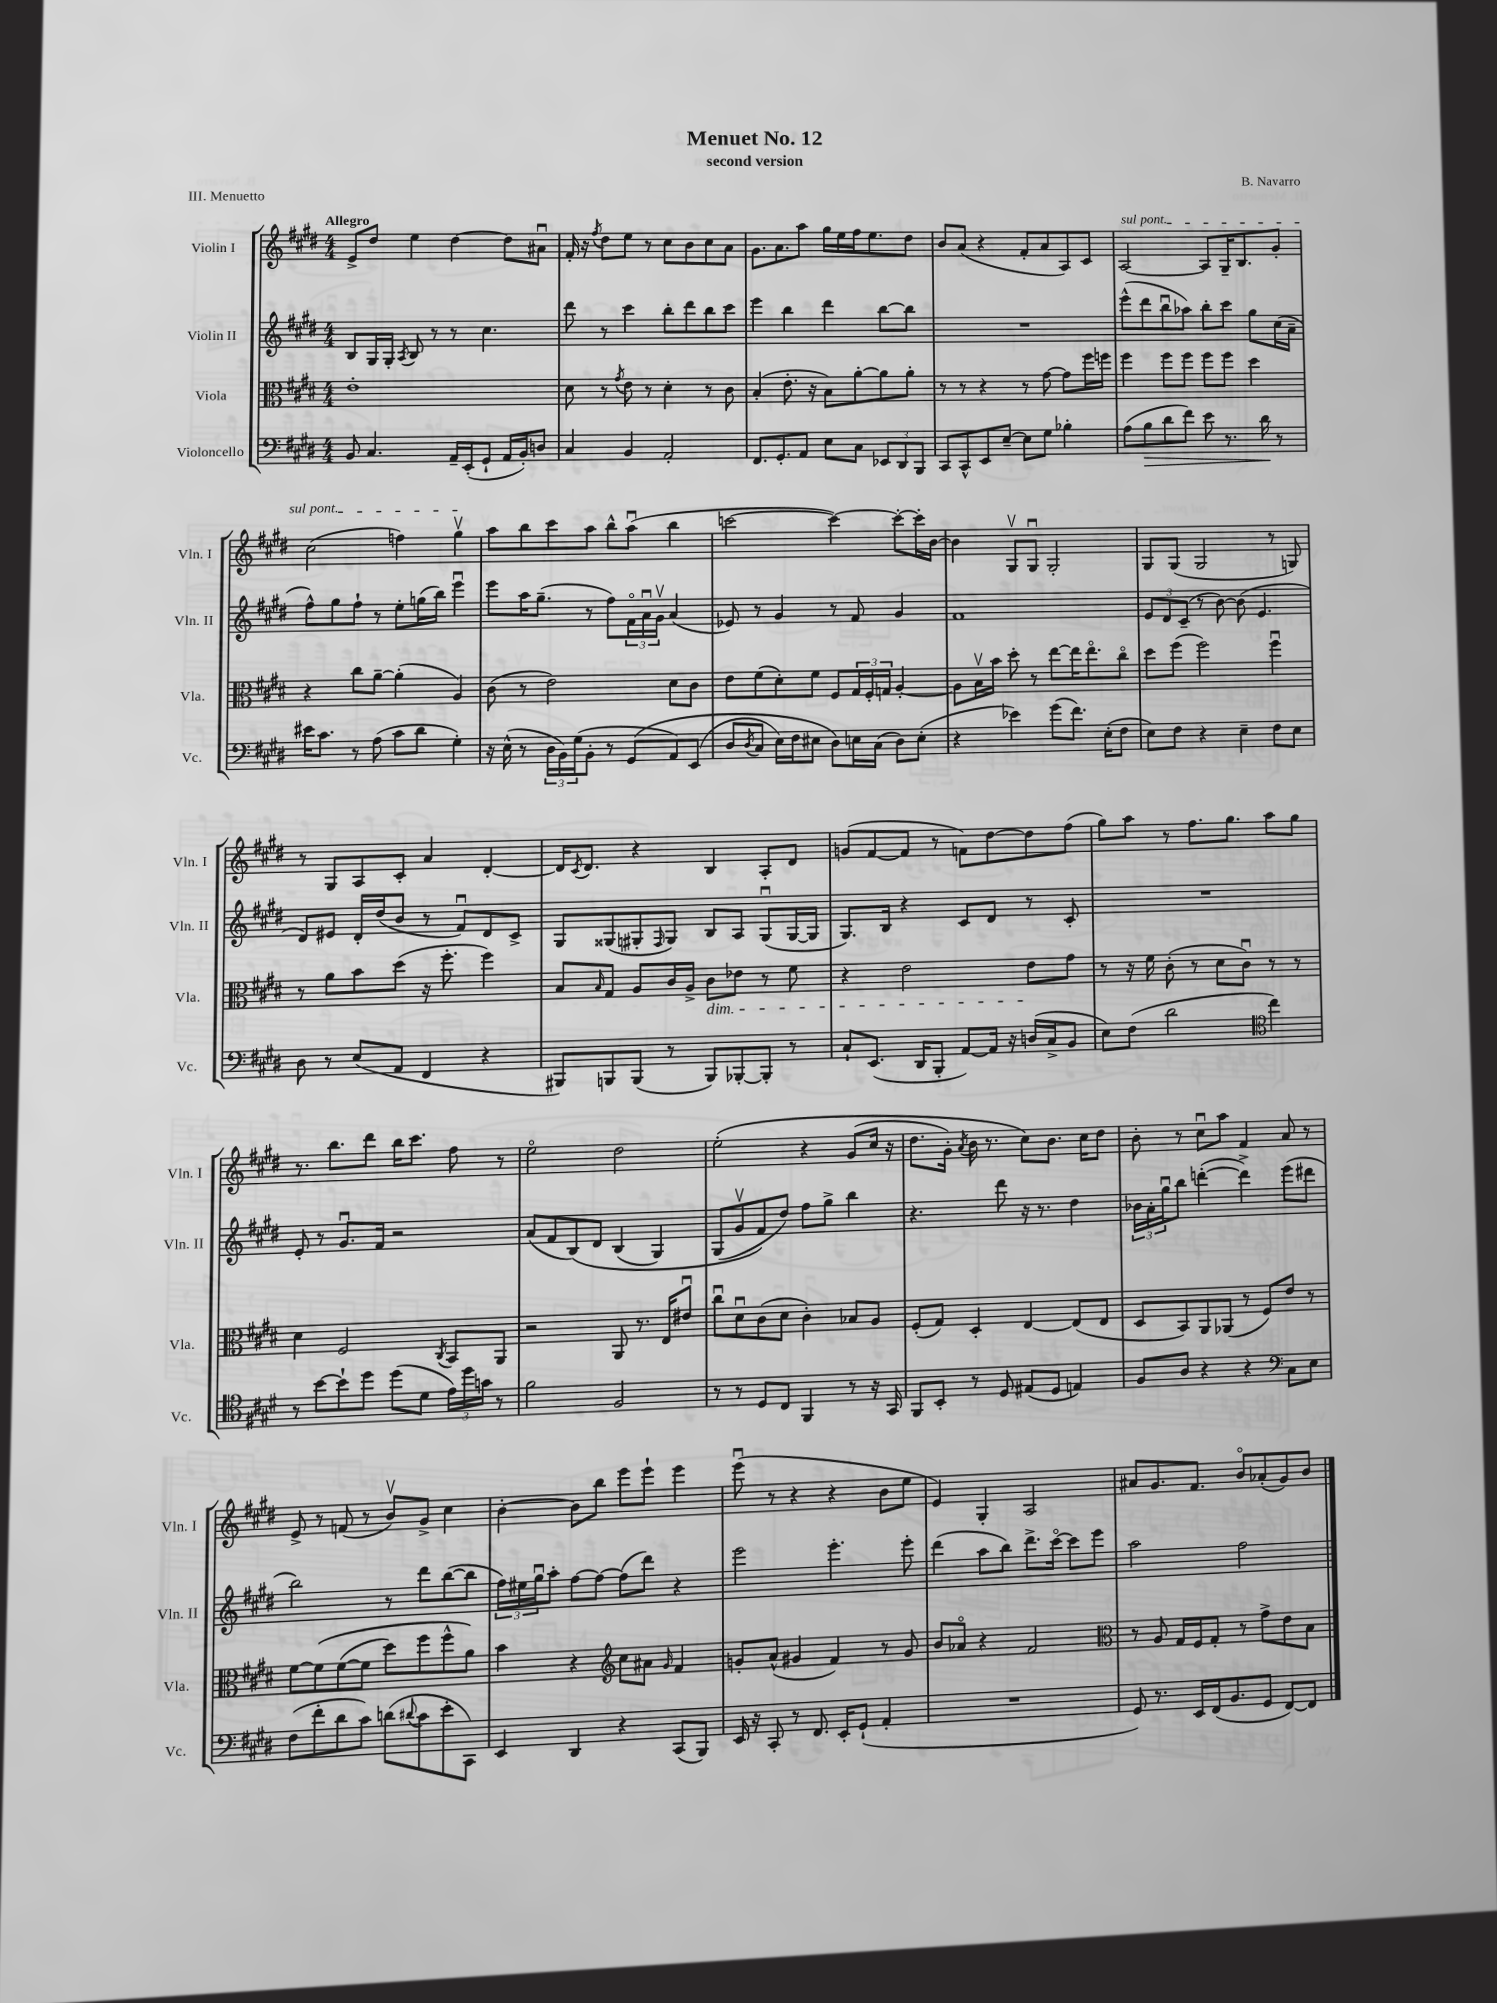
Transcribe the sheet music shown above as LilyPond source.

\header { title = "Menuet No. 12" composer = "B. Navarro" subtitle = "second version" piece = "III. Menuetto" }
<<
\new StaffGroup <<
\new Staff = "s0" \with { instrumentName = "Violin I" shortInstrumentName = "Vln. I" } {
    \clef treble \key e \major \numericTimeSignature \time 4/4 \tempo "Allegro"
    e'8-> dis''8 e''4 dis''4~ dis''8 ais'8\downbow |
    fis'16-. r16 \acciaccatura { fis''8 } dis''8 e''8 r8 cis''8 b'8 cis''8 a'8 |
    gis'8. a'8. a''8 gis''16 e''16 fis''16 e''8. dis''8 |
    b'8 a'8( r4 fis'8-. a'8 a8) cis'8 |
    \once \override TextSpanner.bound-details.left.text = \markup { \italic "sul pont." } a2~\startTextSpan a8 gis16-- b8. gis'8-. |
    cis''2( f''4) gis''4\upbow\stopTextSpan |
    a''8 b''8 cis'''8 a''8 b''8-^ a''8\downbow( b''4 |
    c'''2~ c'''4~) c'''8~-. c'''16-. b'16~ |
    b'4 gis8\upbow gis8\downbow gis2-. |
    gis8 gis8( gis2 r8 g8) |
    r8 gis8 a8 cis'8-. a'4 dis'4~-. |
    dis'16 \acciaccatura { cis'8 } dis'8. r4 b4 a8-. dis'8 |
    g'8( fis'8~ fis'8 r8 f'8) dis''8~ dis''8 fis''8( |
    gis''8) a''8 r8 fis''8. gis''8. a''8 gis''8 |
    r8. b''8. dis'''8 b''16 cis'''8. fis''8 r8 |
    e''2\flageolet dis''2 |
    e''2-.\( r4 gis'8( cis''16 r16 |
    dis''8. gis'16-.) \acciaccatura { a'8 } b'16 r8. cis''8\) b'8. cis''16 dis''8 |
    b'8-. r8 cis''8\downbow a''8 fis'4 a'8 r8 |
    e'8-> r8 f'8( r8 b'8\upbow) gis'8-> cis''4 |
    b'4~-. b'8 b''8 e'''8 e'''8-! e'''4 |
    e'''8\downbow( r8 r4 r4 b'8 e''8 |
    e'4) gis4-. a2 |
    ais'8 gis'8. fis'8. b'8\flageolet aes'8-.( gis'8) b'8 \bar "|." |
}
\new Staff = "s1" \with { instrumentName = "Violin II" shortInstrumentName = "Vln. II" } {
    \clef treble \key e \major \numericTimeSignature \time 4/4
    b8 gis16 gis16-. \acciaccatura { a8 } b8 r8 r8 cis''4. |
    dis'''8 r8 cis'''4 b''8-. dis'''8 b''8 cis'''8 |
    e'''4 b''4 dis'''4 b''8~ b''8 |
    R1 |
    e'''8-^( dis'''8 b''8\downbow aes''8) b''8-. cis'''8 gis''8 cis''16( a'16-- |
    fis''8-^) gis''8 fis''8-! r8 e''8-. g''16( b''16) e'''4\downbow |
    e'''8 a''16 gis''8.--( r8 fis''8) \tuplet 3/2 { fis'16\flageolet a'16\downbow gis'16\upbow } a'4( |
    ees'8) r8 gis'4 r8 fis'8 gis'4 |
    fis'1 |
    \tuplet 3/2 { e'8 dis'8 cis'8--( } r8 b'8~) b'8( e'4. |
    dis'8) eis'8 dis'16-. dis''16( b'8 r8 fis'8\downbow) dis'8 cis'8-> |
    gis8 gisis8( gis8-. \grace { fis16 } gis8) b8 a8 gis8\downbow( gis16~ gis16 |
    gis8.) b16 r4 cis'8 dis'8 r8 cis'8-. |
    R1 |
    e'8-. r8 gis'8.\downbow fis'16 r2 |
    a'8( fis'8 b8)\( dis'8 b4( gis4) |
    gis8( gis'8\upbow fis'8\) dis''8) fis''8 gis''8-> b''4 |
    r4. dis'''8 r16 r8. dis''4 |
    \tuplet 3/2 { bes'16 a'16-. gis''16\downbow } b''8 d'''4~-.( d'''4->) e'''8( dis'''8 |
    b''2) r8 dis'''8 b''8~( b''8 |
    \tuplet 3/2 { fis''16) eis''16 gis''16\downbow } a''8-. fis''8~ fis''8~ fis''8( dis'''8) r4 |
    e'''2 e'''4.-. e'''8-. |
    dis'''4( a''8 b''8) dis'''8.-> cis'''16~\flageolet cis'''8 e'''8 |
    a''2 fis''2 \bar "|." |
}
\new Staff = "s2" \with { instrumentName = "Viola" shortInstrumentName = "Vla." } {
    \clef alto \key e \major \numericTimeSignature \time 4/4
    e'1-. |
    dis'8 r8 \acciaccatura { gis'8 } e'8 r8 dis'4-. r8 cis'8 |
    b4-.( e'8.-. r16 b8) a'8~-. a'8 a'8-. |
    r8 r8 r4 r8 gis'8~ gis'8 fis''16 f''16 |
    fis''4 fis''8 fis''8 fis''8 fis''8 dis''4 |
    r4 cis''8 a'8~-- a'4-.( a4) |
    cis'8( r8 e'2) dis'8 cis'8 |
    e'8 fis'8( dis'8-.) fis'8 fis8 \tuplet 3/2 { gis16 fis16-. g16 } a4~-. |
    a8 b16\upbow b'16 dis''8-. r8 e''8~ e''16 e''8.\flageolet cis''8\flageolet |
    dis''8 fis''8( fis''2) fis''4\downbow |
    r8 a'8 b'8 dis''8( r16 fis''8.-. fis''4) |
    b8 \grace { b16 } gis8 a8 cis'16 a16-> cis'8\dim ees'8 r8 fis'8 |
    r4 e'2 e'8\! gis'8 |
    r8 r16 fis'16 cis'8-.( r8 dis'8 cis'8\downbow) r8 r8 |
    dis'4 fis2 \acciaccatura { cis8 } b,8 a,8 |
    r2 a,8 r8. e16 eis'8\downbow |
    cis''8\downbow dis'8\downbow cis'8( dis'8 cis'4-.) bes8 a8 |
    fis8-.( gis8) dis4-. e4~ e8( e8 |
    dis8 b,8) a,8 aes,8( r8 fis8) e'8 r8 |
    fis'8~ fis'8\( fis'8~( fis'8 dis''8) fis''8 fis''8-^ a'8\) |
    b'4 r4 \clef treble cis''8 ais'8 \grace { gis'16 } fis'4 |
    g'8-. a'8-^( gis'4 fis'4) r8 gis'8 |
    b'8 aes'8\flageolet r4 fis'2 |
    \clef alto r8 a8 gis16 fis16 gis8-. r8 gis'8-> e'8 b8 \bar "|." |
}
\new Staff = "s3" \with { instrumentName = "Violoncello" shortInstrumentName = "Vc." } {
    \clef bass \key e \major \numericTimeSignature \time 4/4
    b,8 cis4. a,16-- e,16-.( gis,8-! a,16 b,16-.) d8 |
    cis4 b,4 a,2-. |
    fis,8. gis,8.-. a,8 e8 cis8 \tuplet 3/2 { ees,8 dis,8 b,,8 } |
    cis,8 cis,8-^ e,8 e8~-- e8 gis8 bes4-. |
    a8( b8\> dis'8 fis'8) e'8 r8. dis'16\! r8 |
    eis'16 cis'8. r8 a8( cis'8 dis'8 gis4-.) |
    r16 e16-^( r8 \tuplet 3/2 { dis16 b,16) gis16( } b,8-. r8 gis,8\( a,8) e,8( |
    dis8 \acciaccatura { dis8 } cis8 e16) fis16 eis8 dis8\) e16 cis16( dis8) e8-.( |
    r4 ees'4) gis'8( fis'8.) e16-.( fis8 |
    e8) fis8 r4 e4-- fis8 e8 |
    dis8 r8 e8( a,8 fis,4 r4 |
    bis,,8) b,,8 b,,8( r8 b,,8) bes,,8~-. bes,,8-. r8 |
    cis8-! e,8.( dis,16 b,,8-. a,8~) a,16 r16 d16( cis16-> b,8 |
    e8) fis8( dis'2 \clef tenor cis''4) |
    r8 b'8~ b'8-! dis''8 dis''8( dis'8 \tuplet 3/2 { e'16) dis''16 g'16 } r8 |
    fis'2 fis2 |
    r8 r8 dis8 cis8 fis,4 r8 r16 gis,16 |
    fis,8 b,8-. r8 dis8 eis8( dis8 e4) |
    fis8 a8 r4 r4 \clef bass cis8 e8 |
    fis8( fis'8-. dis'8 cis'8) d'8( \appoggiatura { dis'8 } cis'8 e'8-. cis,8) |
    e,4 dis,4 r4 cis,8( b,,8) |
    e,16 r16 cis,8-. r8 fis,8. e,16-. gis,8-!( a,4-. |
    R1 |
    gis,8) r8. e,16 fis,16( b,8. gis,8 fis,8~) fis,8 \bar "|." |
}
>>
>>
\layout { \context { \Score \remove "Bar_number_engraver" } }
